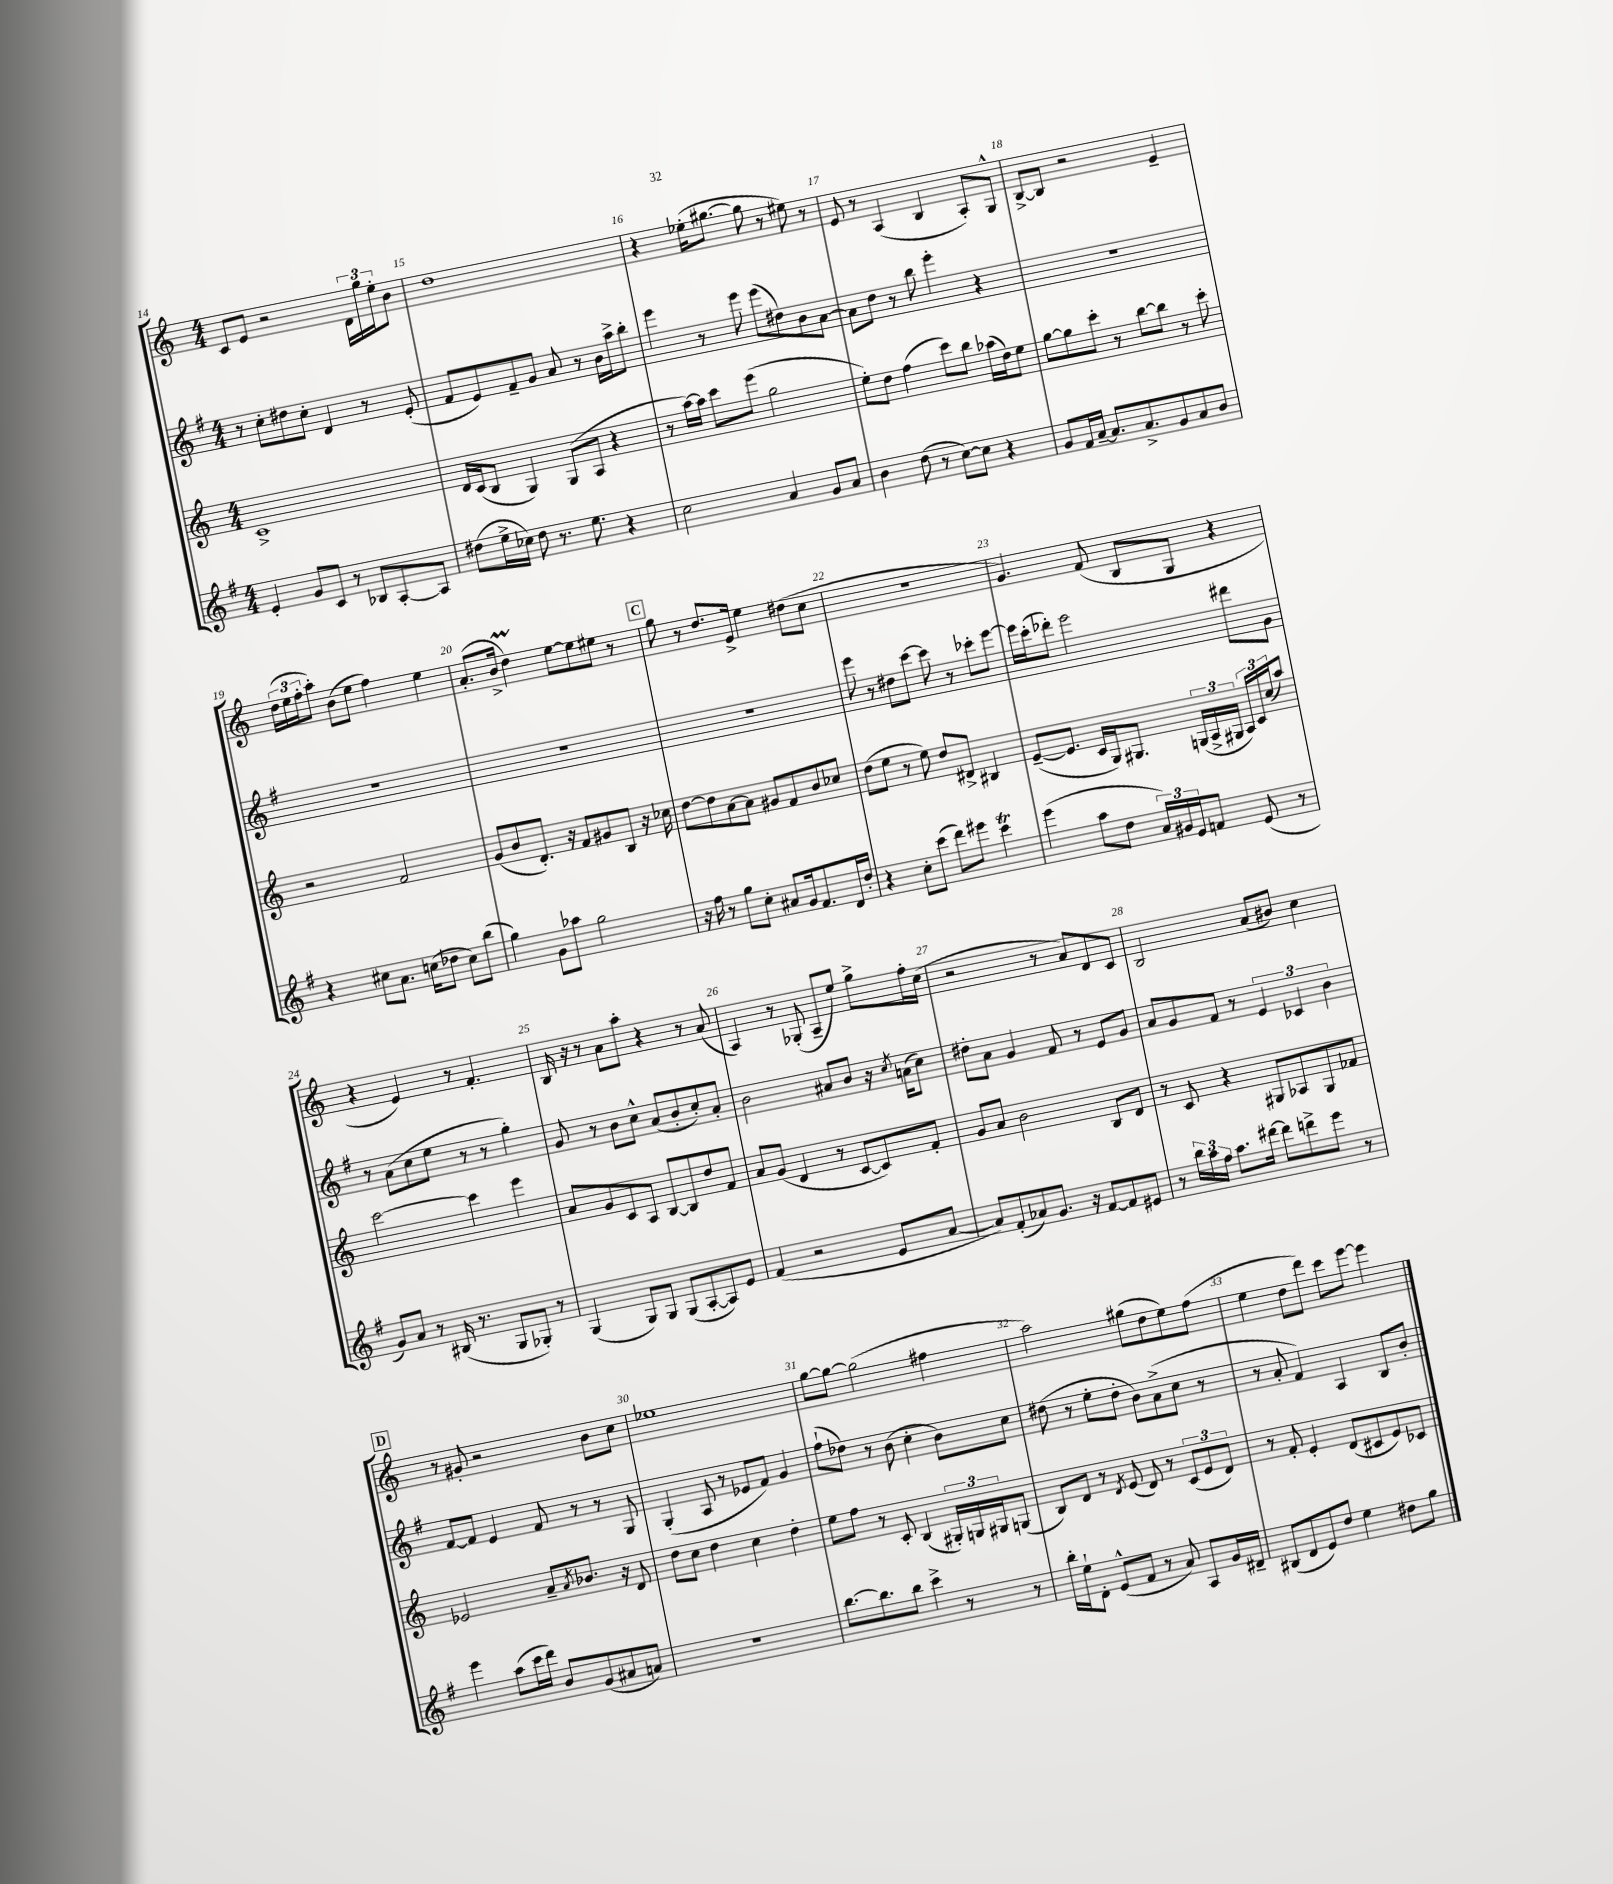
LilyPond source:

<<
\new StaffGroup <<
\new Staff = "s0" {
    \clef treble \key c \major \numericTimeSignature \time 4/4
    c'8 e'8 r2 \tuplet 3/2 { d'16 g''16 e''16-. } b'8 |
    d''1 |
    r4 ees''16-.( gis''8.~ gis''8 r8 eis''8) r8 |
    e'8 r8 a4( b4 a8-.) g8-^ |
    b8~-> b8 r2 e'4-- |
    \tuplet 3/2 { d''16( e''16 f''16-. } a''8-.) b'8( e''8 f''4) e''4 |
    a'8.-.( b'16-> d''4\prall) e''8~ e''8 eis''8 r8 |
    \mark \markup { \box "C" } g''8 r8 d''8. e'16-> e''4 dis''8( c''8 |
    R1 |
    g'4.) f'8( b8 g8 r4 |
    r4 e'4) r8 f'4.-. |
    b16 r16 r8 a'8 a''8-. r4 r8 a'8( |
    a4) r8 ges8-.( a8-- e''8) g''8-> f''16-. c''16( |
    r2 r8 a'8) d'8 c'8 |
    b2 a'8( bis'8) c''4 |
    \mark \markup { \box "D" } r8 gis'8-. r2 b'8 c''8 |
    ees''1 |
    g''8~ g''8~ g''2( fis''4 |
    a''2) gis''8( d''8 e''8) f''8( |
    e''4 d''8 d'''8) c'''8 e'''8~ e'''4 \bar "|." |
}
\new Staff = "s1" {
    \clef treble \key g \major \numericTimeSignature \time 4/4
    r8 c''8-. dis''8 c''8-. d'4 r8 e'8-.( |
    fis'8 e'8) fis'8-- g'8 a'8 r8 b'16 a''16-> b''8-. |
    e'''4 r8 e'''8 e'''8( dis''8) b'8 a'8~ |
    a'8 d''8 r8 b''8 e'''4-. r4 |
    R1 |
    R1 |
    R1 |
    \mark \markup { \box "C" } R1 |
    e'''8 r8 dis''8 c'''8~ c'''8 r8 ces'''8-. e'''8~ |
    e'''16 c'''16-.( des'''8-.) e'''2 dis'''8 g'8 |
    r8 a'8( c''8 e''8 r8 r8 g''4-.) |
    g'8 r8 b'8 c''8-^ a'8( b'8-. c''8-.) a'8-. |
    b'2 ais'8 b'8 r16 \acciaccatura { c''8 } a'16( c''8) |
    dis''8-. a'8 g'4 fis'8 r8 e'8 g'8 |
    a'8 g'8 fis'8 r8 \tuplet 3/2 { e'4 ces'4 b'4 } |
    \mark \markup { \box "D" } fis'8~ fis'8 e'4 fis'8 r8 r8 g8 |
    g4-.( a8 r8 ees'8 fis'8) g'4 |
    fis''8-!( des''8) r8 b'8( c''4-. b'8) c''8 |
    dis''8( r8 e''8-. dis''8-. b'8) a'8->( c''8 r8 |
    r8 a'8-. fis'4) a4 b8 b'8-. \bar "|." |
}
\new Staff = "s2" {
    \clef treble \key c \major \numericTimeSignature \time 4/4
    c'1-> |
    d'16 c'16( b8 g4) g8( a8 r4 |
    r8 a''16~) a''16 c'''8 e'''8( g''2 |
    e''8-.) d''8 f''4( c'''8) b''8 aes''16( d''16) e''8 |
    g''8~ g''8 c'''8-. r8 b''8~ b''8 r8 c'''8-. |
    r2 f'2 |
    g'8( b'8 d'8.-.) r16 f'8 gis'8 b8 r16 ces''16 |
    \mark \markup { \box "C" } d''8~ d''8 a'8~ a'8 gis'8 f'8 b'8 ces''8 |
    d''8( e''8 r8 e''8) d''8 dis'8-> bis4 |
    e'8~--( e'8. c'16 g16) gis8. \tuplet 3/2 { g16( a16-> gis16 } \tuplet 3/2 { a16) c'16 c''16( } a''8) |
    c'''2~ c'''4 e'''4 |
    a'8 g'8 c'8 a8 b8~ b8 d''8 f'8 |
    a'8 g'8( d'4 r8 c'8~ c'8) f'8-. |
    g'8 a'8 b'2 b8 d'8 |
    r8 c'8 r4 gis8 aes8 gis8 fes'8 |
    \mark \markup { \box "D" } ees'2 a'8-- \acciaccatura { a'8 } bes'8. r16 d'8 |
    d''8 c''8 d''4 c''4 d''4-. |
    e''8 f''8 r8 c'8-. b4( \tuplet 3/2 { gis16-.) g16 gis16 } g8( |
    b8) d'8 r8 \acciaccatura { d'8 } e'8( d'8) r8 \tuplet 3/2 { c'8( e'8 d'8) } |
    r8 f'8-. e'4-. d'8( cis'8 e'8) ces'8 \bar "|." |
}
\new Staff = "s3" {
    \clef treble \key g \major \numericTimeSignature \time 4/4
    e'4-. g'8 c'8 r8 bes8 a8~-. a8 |
    dis''8( e''16-> ces''16) dis''8 r8. e''8. r4 |
    c''2 a'4 g'8 a'8 |
    b'4 d''8( r8 c''8~) c''8 r4 |
    g'8 fis'16 a'16~-- a'8. a'8.-> g'8 a'8 b'8 |
    r4 cis''8 a'8. c''16( des''8 c''8) b''8( |
    g''4) g'8 aes''8 g''2 |
    \mark \markup { \box "C" } r16 fis''16 r8 g''8 c''8-. ais'8 g'16 fis'8. d'16 d''16-. |
    r4 c''8-. c'''8( d'''8) eis'''8 c'''4\trill |
    e'''4( a''8 d''8 \tuplet 3/2 { a'16) gis'16 e'16 } f'8 e'8( r8 |
    g'8) a'8 r8 bis16( r8. g8 ges8-.) r8 |
    g4( g8) g8 g8( a8~-. a8) e'8 |
    fis'4( r2 e'8 a'8~ |
    a'8) fis'8-.( aes'8) g'8. r16 fis'8~ fis'8 eis'8 |
    r8 \tuplet 3/2 { b''16 a''16 fis''16 } a''8. dis'''16~ dis'''8 d'''8-> e'''8 r8 |
    \mark \markup { \box "D" } e'''4 a''8( c'''16 d'''16) b'8 g'8( ais'8 a'8) |
    R1 |
    b''8.~ b''8. b''8 c'''4-> r8 r8 |
    b''16-. e''16-! d'8-. e'8-^( fis'8 r8 a'8) a8 g'16 dis'16-- |
    bis8( d'8 e'8) d''8 e''4 dis''8 g''8 \bar "|." |
}
>>
>>
\layout { \context { \Score currentBarNumber = #14 \override BarNumber.break-visibility = ##(#f #t #t) barNumberVisibility = #all-bar-numbers-visible } }
